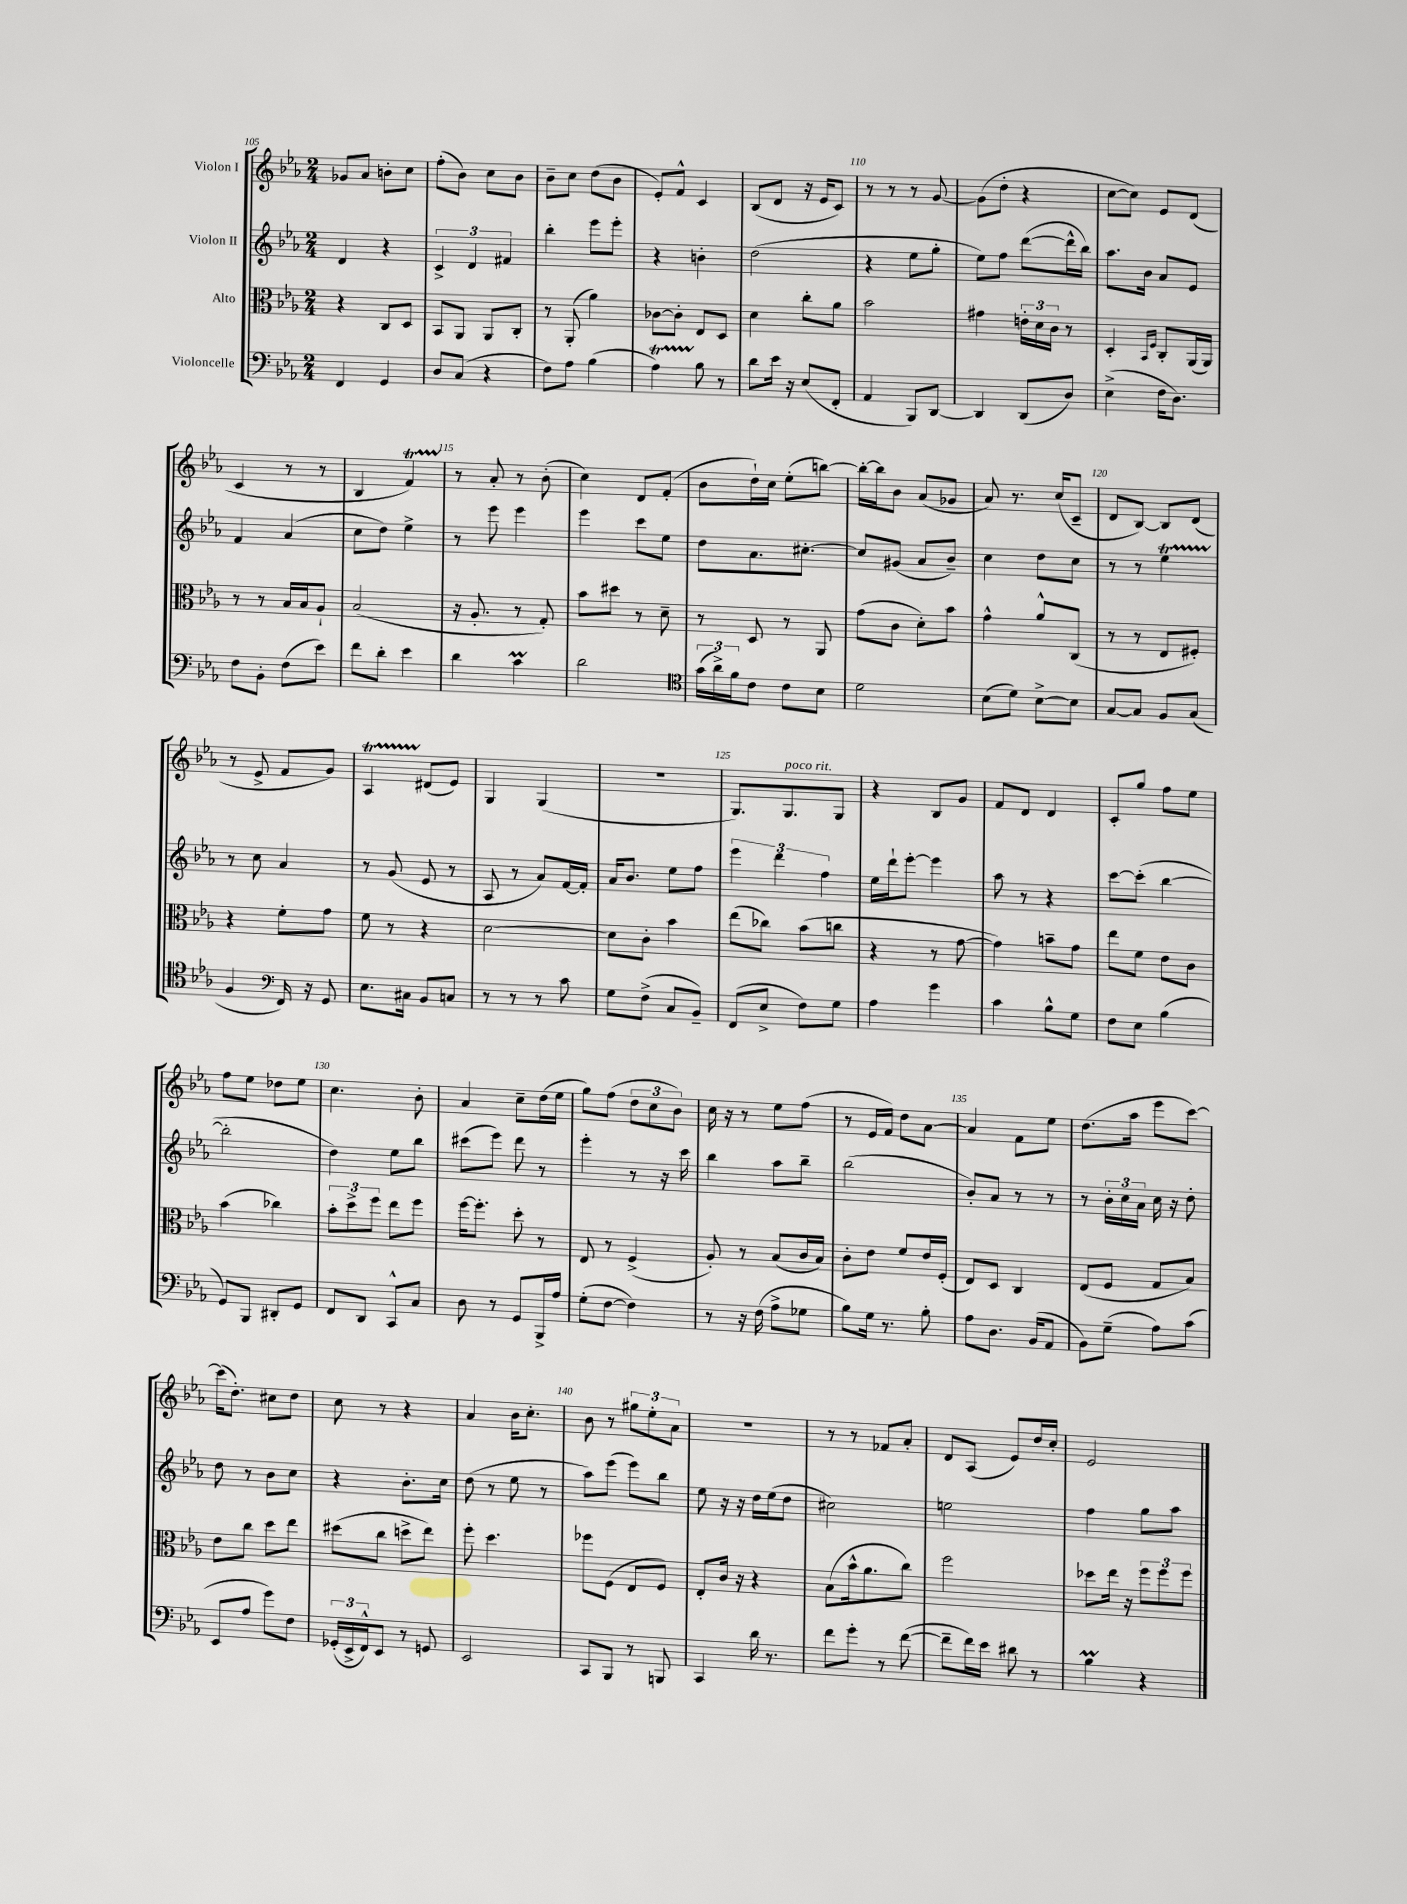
<<
\new StaffGroup <<
\new Staff = "s0" \with { instrumentName = "Violon I" } {
    \clef treble \key ees \major \numericTimeSignature \time 2/4
    ges'8 aes'8 b'8-. c''8 |
    f''8-.( bes'8) c''8 bes'8 |
    bes'8-- c''8 d''8( bes'8 |
    ees'8-.) f'8-^ c'4 |
    bes8( d'8 r16 ees'16 c'8) |
    r8 r8 r8 g'8~ |
    g'8( d''8-. r4 |
    c''8~ c''8) ees'8 d'8( |
    c'4 r8 r8 |
    bes4 f'4\startTrillSpan) |
    r8\stopTrillSpan aes'8-. r8 bes'8-.( |
    c''4) d'8 f'8-.( |
    bes'8 d''16-!) c''16 ees''8-.( b''8~) |
    b''16~-. b''16 bes'8 aes'8( ges'8 |
    aes'8) r8. c''16( c'8-- |
    d'8 bes8~) bes8 d'8( |
    r8 ees'8-> f'8 g'8) |
    aes4\startTrillSpan dis'8\stopTrillSpan( ees'8) |
    g4 g4( |
    R2 |
    g8.) g8.^\markup { \italic "poco rit." } g8 |
    r4 bes8 g'8 |
    f'8 d'8 d'4 |
    c'8-. g''8 f''8 ees''8 |
    f''8 ees''8 des''8 ees''8 |
    c''4. bes'8-. |
    aes'4 c''8-- d''16( ees''16 |
    g''8) f''8( \tuplet 3/2 { d''8 c''8 bes'8) } |
    c''16 r16 r8 ees''8 f''8( |
    r8 ees'16 f'16) d''8 aes'8~ |
    aes'4 f'8 ees''8 |
    d''8.( aes''16 ees'''8 c'''8~) |
    c'''16( d''8.-.) cis''8 d''8 |
    c''8 r8 r4 |
    aes'4 bes'16 c''8.-. |
    bes'8 r8 \tuplet 3/2 { gis''8 ees''8-. aes'8 } |
    r2 |
    r8 r8 fes'8 aes'8-. |
    d'8 aes8( ees'8) d''16 c''16-. |
    ees'2 \bar "|." |
}
\new Staff = "s1" \with { instrumentName = "Violon II" } {
    \clef treble \key ees \major \numericTimeSignature \time 2/4
    d'4 r4 |
    \tuplet 3/2 { c'4-> d'4 fis'4 } |
    bes''4-. ees'''8 ees'''8-. |
    r4 b'4-. |
    d''2( |
    r4 ees''8 g''8-. |
    ees''8) f''8 d'''8~( d'''16-^ bes''16) |
    aes''8. bes'16 aes'8 ees'8 |
    f'4 aes'4( |
    c''8 d''8) ees''4-> |
    r8 ees'''8 ees'''4 |
    ees'''4 c'''8 ees''8 |
    d''8 aes'8. cis''8.~-. |
    cis''8 gis'8( aes'8 bes'8--) |
    c''4 d''8 c''8 |
    r8 r8 ees''4\startTrillSpan |
    r8\stopTrillSpan c''8 aes'4 |
    r8 g'8( ees'8 r8 |
    aes8 r8 aes'8) f'16~ f'16-. |
    aes'16 bes'8. ees''8 f''8 |
    \tuplet 3/2 { ees'''4 d'''4 f''4 } |
    ees''16 d'''16-! ees'''8~-. ees'''4 |
    aes''8 r8 r4 |
    c'''8~ c'''8-.( bes''4~ |
    bes''2-. |
    d''4) ees''8 bes''8 |
    cis'''8( ees'''8) d'''8 r8 |
    ees'''4-. r8 r16 c'''16 |
    bes''4 aes''8 bes''8-- |
    bes''2( |
    bes'8-.) aes'8 r8 r8 |
    r8 \tuplet 3/2 { bes'16-. c''16 aes'16 } c''16 r16 d''8-. |
    d''8 r8 bes'8 c''8 |
    r4 bes'8.-. c''16 |
    d''8( r8 ees''8 r8 |
    aes''8) ees'''8( ees'''8) bes''8 |
    ees''8 r16 r16 d''16 ees''16( d''8 |
    cis''2) |
    e''2 |
    f''4 g''8 aes''8 \bar "|." |
}
\new Staff = "s2" \with { instrumentName = "Alto" } {
    \clef alto \key ees \major \numericTimeSignature \time 2/4
    r4 c8 d8 |
    bes,8 aes,8 aes,8 c8-. |
    r8 aes,8-.( aes'4) |
    ces'8~ ces'8-. ees8 d8 |
    d'4 c''8-. aes'8 |
    bes'2 |
    gis'4 \tuplet 3/2 { e'16-. d'16 c'16 } r8 |
    d4-. \grace { bes,16 f16 } c8-. aes,16( aes,16) |
    r8 r8 bes16 bes16 aes8-! |
    bes2( |
    r16 aes8.-. r8 g8-.) |
    bes'8 dis''8 r8 d'8-- |
    r8 d8 r8 aes,8 |
    g'8( c'8 d'8-.) bes'8 |
    g'4-^ aes'8-^ c8( |
    r8 r8 ees8 fis8-.) |
    r4 f'8-. g'8 |
    f'8 r8 r4 |
    d'2~ |
    d'8 c'8-. bes'4 |
    ees''8( ces''8) bes'8( c''8 |
    r4 r8 g'8~ |
    g'4) b'8-- g'8 |
    ees''8 f'8 ees'8 c'8 |
    bes'4( ces''4) |
    \tuplet 3/2 { bes'8-. d''8-> f''8 } ees''8 f''8 |
    f''16~ f''8.-. d''8-. r8 |
    ees8 r8 f4->( |
    aes8-.) r8 bes8( c'16 bes16) |
    c'8-. ees'8 f'8 ees'16 f16-.( |
    ees8) d8 c4 |
    ees8( f8 g8 bes8) |
    ees'8 c''8 d''8 ees''8 |
    dis''8( c''8 d''8-> ees''8) |
    f''8-. d''4. |
    fes''8 f8( ees8 f8) |
    ees8-. c'16 r16 r4 |
    bes8( bes'16-^ aes'8. c''8) |
    f''2 |
    des''8 ees''16 r16 \tuplet 3/2 { f''8 f''8 f''8 } \bar "|." |
}
\new Staff = "s3" \with { instrumentName = "Violoncelle" } {
    \clef bass \key ees \major \numericTimeSignature \time 2/4
    f,4 g,4 |
    d8 c8( r4 |
    f8) aes8 bes4( |
    aes4\startTrillSpan) bes8\stopTrillSpan r8 |
    d'8 ees'16 r16 ees8( f,8-. |
    aes,4 bes,,8) d,8~ |
    d,4 d,8( d8) |
    ees4->( f16 d8.) |
    f8 bes,8-. f8( ees'8) |
    f'8 d'8-. ees'4 |
    d'4 c'4\prall |
    d'2 |
    \clef tenor \tuplet 3/2 { g'16( aes'16->) f'16 } c'8 c'8 bes8 |
    d'2 |
    bes8( d'8) bes8~-> bes8 |
    g8~ g8 f8 g8( |
    f4 \clef bass f,16) r16 g,8 |
    ees8. cis16 bes,8 c8 |
    r8 r8 r8 c'8 |
    g8 f8->( c8 bes,8--) |
    f,8( ees8-> f8) g8 |
    aes4 g'4 |
    c'4 bes8-^ g8 |
    f8 ees8 bes4( |
    g,8) bes,,8 dis,8-. g,8 |
    f,8 d,8 c,8-^ c8 |
    d8 r8 g,8 bes,,16-> aes16 |
    g8-.( f8~ f4) |
    r8 r16 f16( aes8-> ges8 |
    bes8) g16 r8. bes8-. |
    aes8 d8. bes,16( aes,8 |
    bes,8) g8--( aes8) c'8( |
    ees,8 aes8 g'8) f8 |
    \tuplet 3/2 { ges,16-.( ees,16-> f,16-^) } ees,8 r8 g,8 |
    ees,2 |
    c,8 bes,,8 r8 b,,8 |
    c,4 d'16 r8. |
    f'8 g'8-. r8 f'8~( |
    f'8-- f'16) ees'16 dis'8 r8 |
    bes4\prall r4 \bar "|." |
}
>>
>>
\layout { \context { \Score currentBarNumber = #105 \override BarNumber.break-visibility = ##(#f #t #t) barNumberVisibility = #(every-nth-bar-number-visible 5) } }
